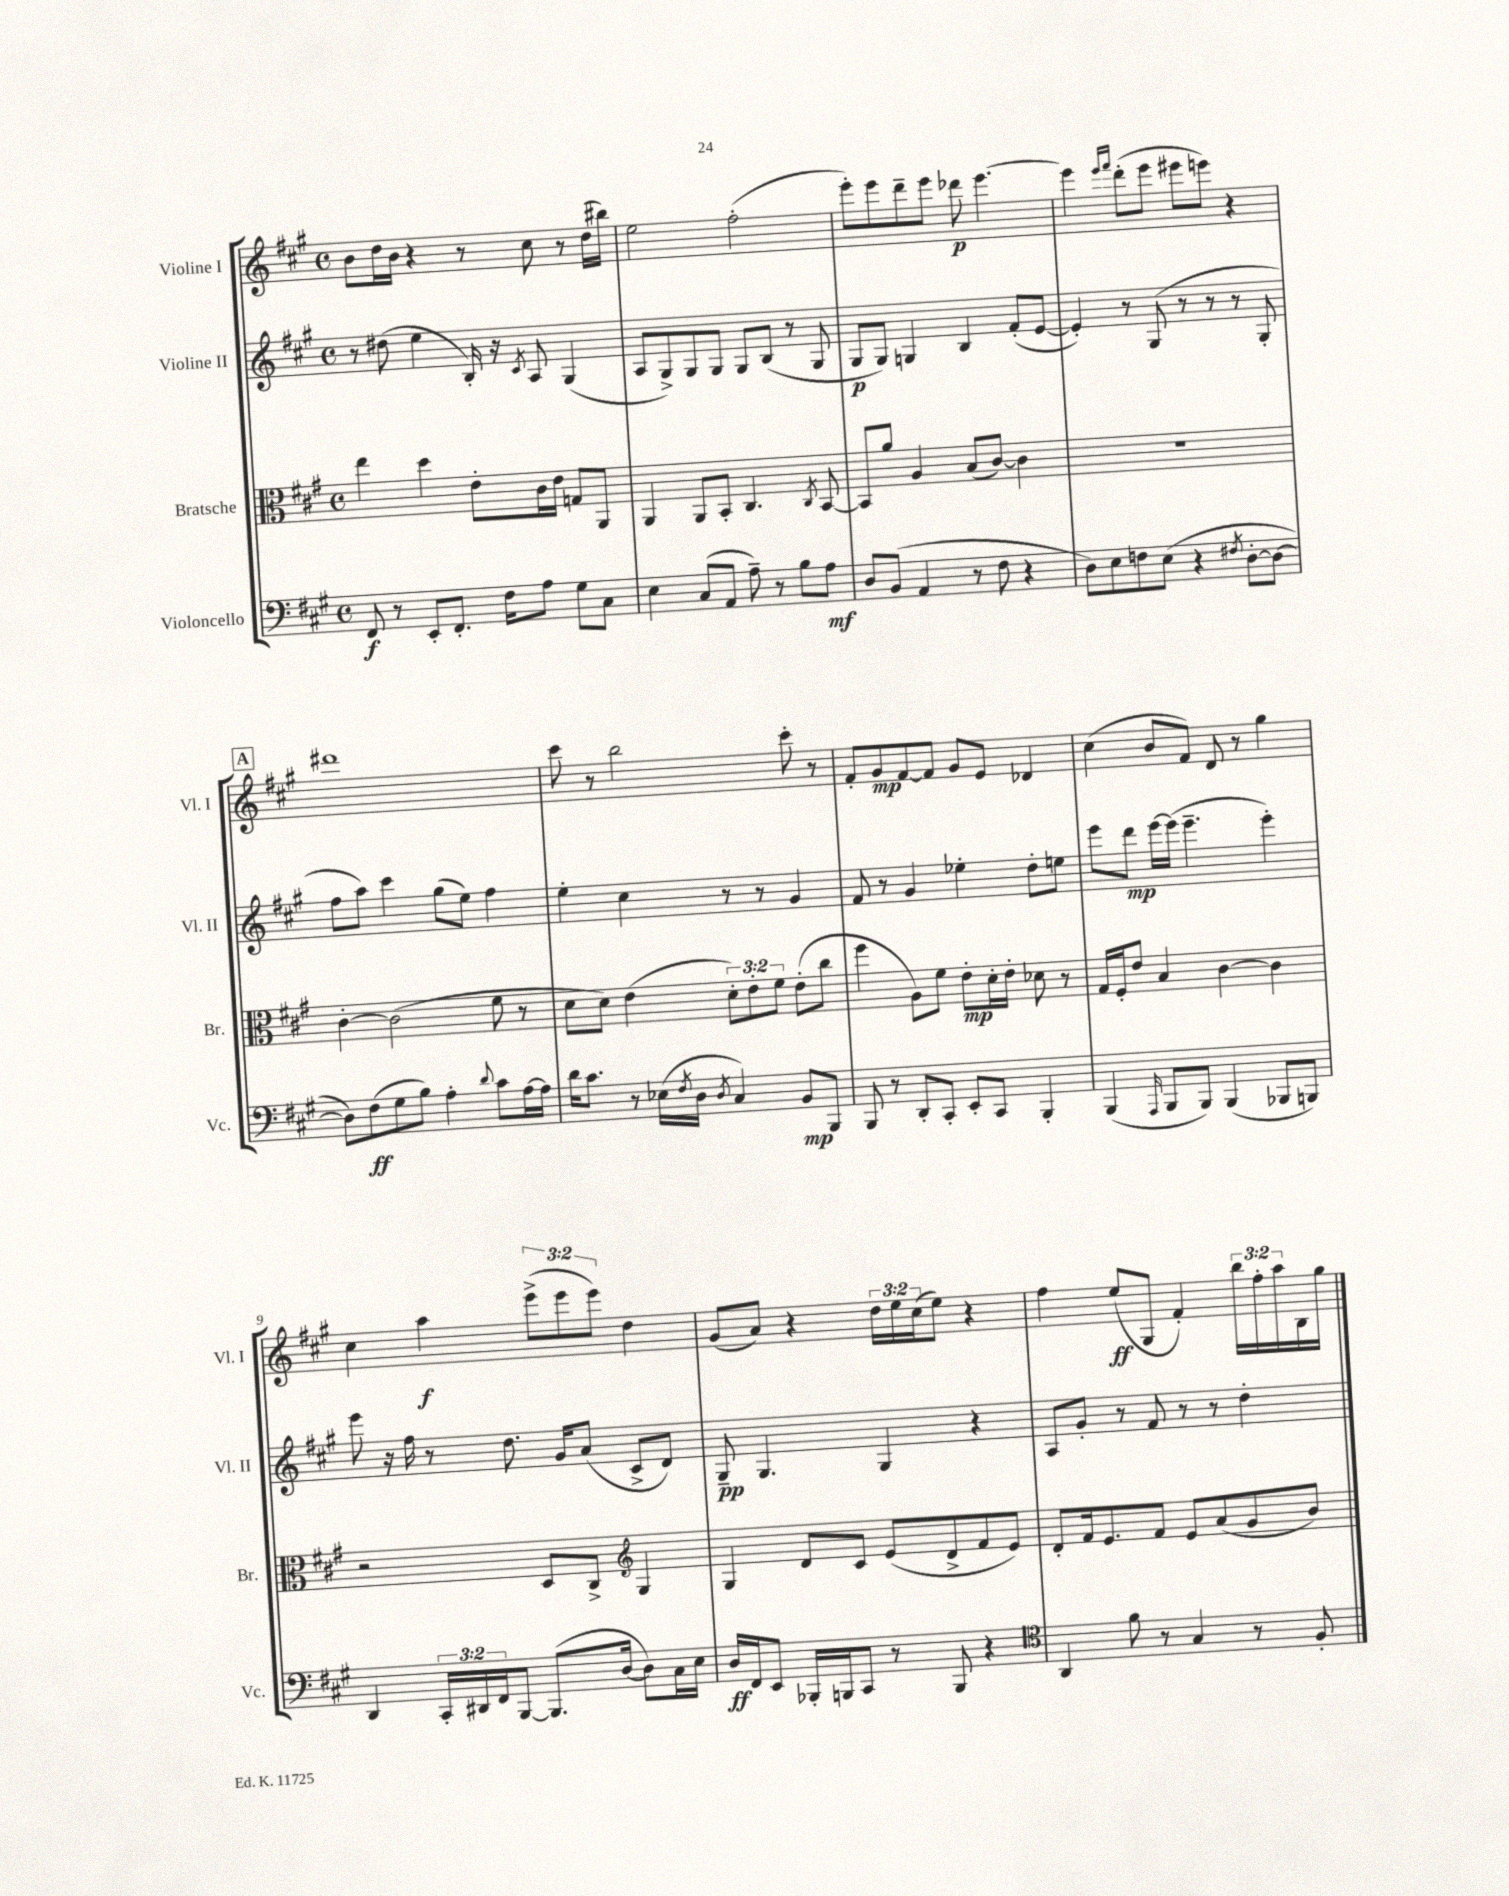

**kern	**kern	**kern	**kern
*staff4	*staff3	*staff2	*staff1
*clefF4	*clefC3	*clefG2	*clefG2
*k[f#c#g#]	*k[f#c#g#]	*k[f#c#g#]	*k[f#c#g#]
*M4/4	*M4/4	*M4/4	*M4/4
*met(c)	*met(c)	*met(c)	*met(c)
8FF#	4ee	8r	8b
8r	.	(8dd#	16dd
.	.	.	16b
8EE'	4dd	4ee	4r
8.FF#'	.	.	.
.	8e'	16B')	8r
16F#	.	16r	.
.	.	8qc#	.
8A	16c#	8A	8cc#
.	16e	.	.
8G#	8G	(4G#	8r
8C#	8AA	.	(16dd
.	.	.	16bb#)
=	=	=	=
4E	4AA	8A	2ee
.	.	8G#^)	.
(8C#	8AA	8G#	.
8AA	8BB'	8G#	.
8A~)	4.C#	8G#	(2ff#'
8r	.	(8B	.
8B	.	8r	.
.	8qC#	.	.
8A	[8BB	8G#	.
=	=	=	=
8D	8BB]	8G#	8eee')
(8BB	8a	8G#)	8eee
4AA	4A	4G	8ddd~
.	.	.	8eee
8r	(8B	4B	8ddd-
8F#	[8c#)	.	[4.eee
4r	4c#]	(8f#'	.
.	.	[8e	.
=	=	=	=
8D)	1r	4e'])	4eee]
8E	.	.	.
.	.	.	16qqeee
.	.	.	16qqfff#
8F	.	8r	(8ddd'
(8E	.	(8G#	8eee
4r	.	8r	8eee#
.	.	8r	8eee)
8qF#	.	.	.
[8D'	.	8r	4r
8D_	.	8G#'	.
=	=	=	=
8D])	[4c#'	8ff#	1ddd#
(8F#	.	8aa)	.
8G#	(2c#]	4ccc#	.
8B)	.	.	.
4A'	.	(8gg#	.
.	.	8ee)	.
8qqd	.	.	.
8c#	8f#	4ff#	.
[16A	8r	.	.
16A]	.	.	.
=	=	=	=
16d	8d	4ee'	8ccc#
8.c#	.	.	.
.	8d)	.	8r
8r	(4e	4cc#	2bb
(16E-	.	.	.
8qF#	.	.	.
16D	.	.	.
8qD	.	.	.
4C#)	12d')	8r	.
.	12e'	.	.
.	.	8r	.
.	12f#	.	.
8BB	(8e'	4g#	8ccc#'
8BBB	8cc#	.	8r
=	=	=	=
8BBB	4ff#	8f#	8f#'
8r	.	8r	8g#
8DD'	8A)	4g#	[8f#
8CC#'	8f#	.	8f#]
8EE'	8e'	4ee-'	8g#
8CC#	16d'	.	8e
.	16e'	.	.
4BBB'	8d-	8dd'	4d-
.	8r	8ee	.
=	=	=	=
(4BBB	16G#	8eee	(4cc#
.	16F#'	.	.
.	8e	8ddd	.
16qqAAA	.	.	.
8BBB	4B	[16eee	8b
.	.	(16eee]	.
8BBB)	.	4.eee~	8f#)
(4BBB	[4c#	.	8d
.	.	.	8r
8BBB-	4c#]	4eee')	4gg#
8BBB)	.	.	.
=	=	=	=
4DD	2r	8eee	4cc#
.	.	16r	.
.	.	16ff#	.
24CC#'	.	8r	4aa
24DD#	.	.	.
24FF#	.	.	.
[8BBB	.	8.dd	.
(8.BBB]	8D	.	(12eee^
.	.	16g#	.
.	.	.	12eee
.	8C#^	(8a	.
.	.	.	12eee)
[16D	.	.	.
*	*clefG2	*	*
8D])	4G#	8c#^	4dd
16C#	.	8d)	.
16E	.	.	.
=	=	=	=
16D	4G#	8G#~	(8g#
16FF#	.	.	.
8EE	.	4.G#	8a)
16BBB-'	8d	.	4r
16BBB	.	.	.
8CC#	8c#	.	.
8r	(8e	4G#	24dd
.	.	.	24ee
.	.	.	(24cc#
8BBB	8d^	.	8ee)
4r	8f#	4r	4r
.	8e)	.	.
=	=	=	=
*clefC4	*	*	*
4AA	8d'	8A	4ff#
.	16f#	8g#'	.
.	8.e	.	.
8f#	.	8r	(8ee
8r	8f#	8f#	8G#
4G#	8e	8r	4f#')
.	(8a	8r	.
8r	8g#	4dd'	24bb
.	.	.	24ff#'
.	.	.	24aa
8F#'	8b)	.	16B
.	.	.	16gg#
==	==	==	==
*-	*-	*-	*-
